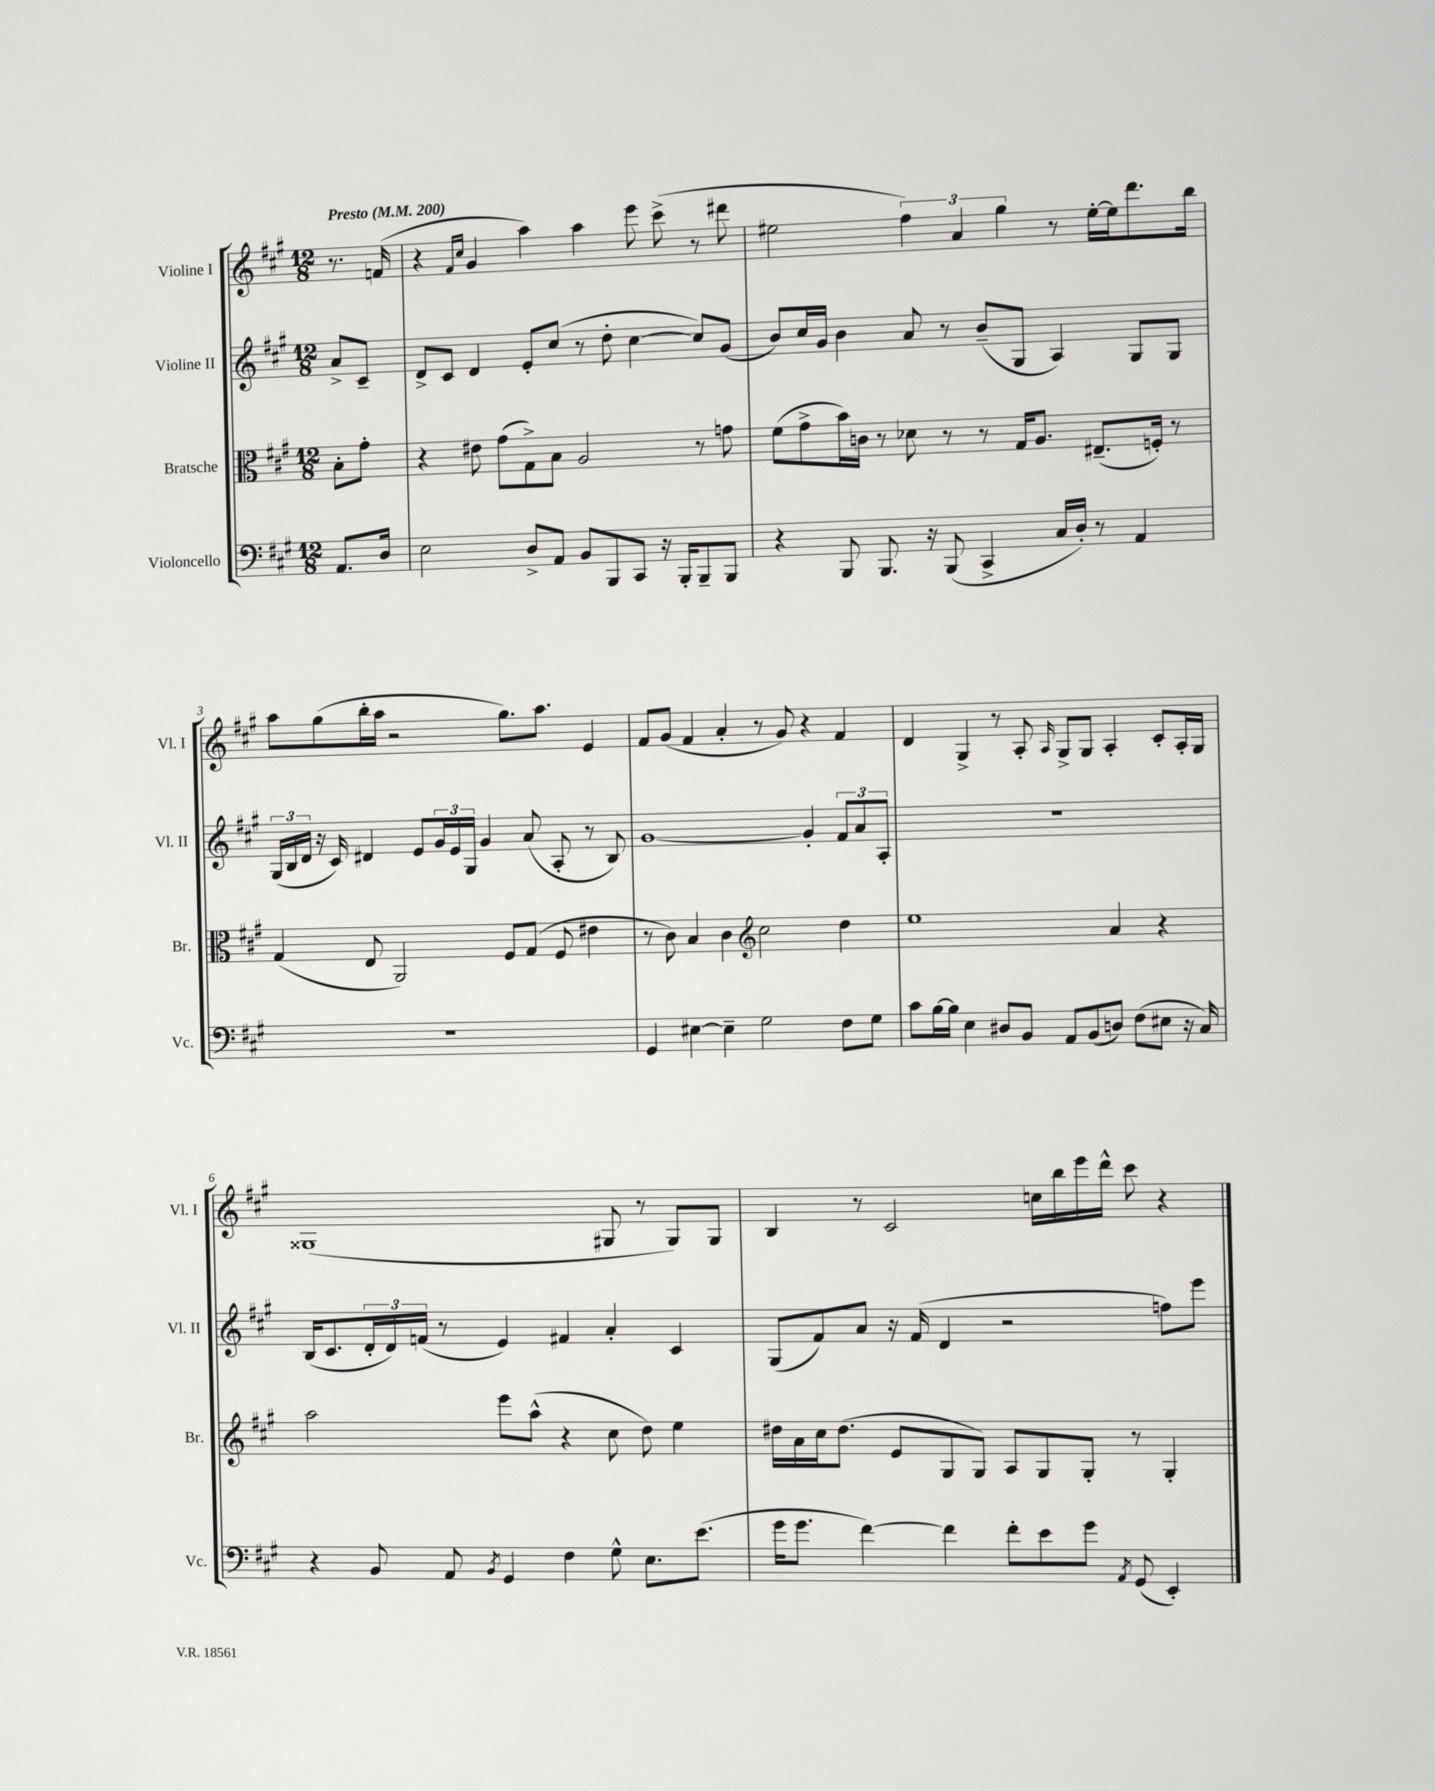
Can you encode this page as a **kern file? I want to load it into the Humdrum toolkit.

**kern	**kern	**kern	**kern
*staff4	*staff3	*staff2	*staff1
*clefF4	*clefC3	*clefG2	*clefG2
*k[f#c#g#]	*k[f#c#g#]	*k[f#c#g#]	*k[f#c#g#]
*M12/8	*M12/8	*M12/8	*M12/8
*MM200	*MM200	*MM200	*MM200
8.AA	8B'	8a^	8.r
.	8g#'	8c#~	.
16D	.	.	(16f
=	=	=	=
2E	4r	8d^	4r
.	.	8c#	.
.	.	.	16qqf#
.	.	.	16qqcc#
.	8e#	4d	4g#
.	(8g#	.	.
8D^	8G#^)	8e'	4aa)
8AA	8B	(8cc#	.
8BB	2A	8r	4aa
8BBB	.	8dd'	.
8CC#	.	[4cc#	8eee
16r	.	.	(8ccc#^
16BBB'	.	.	.
8BBB~	8r	8cc#])	8r
8BBB	8g	(8g#	8ddd#
=	=	=	=
4r	(8f#	8b)	2ee#
.	8g#^	16cc#	.
.	.	16g#	.
8BBB	16b)	4b	.
.	16c	.	.
8.BBB	8r	.	.
.	8d-	8a	6ff#)
16r	.	.	.
(8BBB	8r	8r	.
.	.	.	6a
4CC#^	8r	(8b~	.
.	.	.	6gg#
.	16G#	8G#	.
.	8.A	.	.
16C#	.	4A)	8r
16D')	.	.	.
8r	(8.E#~	.	[16ee#'
.	.	.	16ee#]
4AA	.	8G#	8.ddd
.	16F')	.	.
.	8r	8G#	.
.	.	.	16bb
=	=	=	=
1.r	(4G#	(24G#	8aa
.	.	24B	.
.	.	24d	.
.	.	16r	(8gg#
.	.	16c#)	.
.	8E	4d#	16bb'
.	.	.	16aa
.	2AA)	.	2r
.	.	8e	.
.	.	24g#	.
.	.	24e	.
.	.	24G#	.
.	.	4g#	.
.	8F#	.	8.gg#)
.	(8G#	(8a	.
.	.	.	8.aa
.	8F#	8A'	.
.	4e#	8r	4e
.	.	8B)	.
=	=	=	=
4GG#	8r	[1g#	8f#
.	8c#)	.	(8g#
[4E#	4B	.	4f#
4E#~]	4c#	.	4a'
*	*clefG2	*	*
2G#	2cc#	.	8r
.	.	.	8g#)
.	.	4g#']	4r
8F#	4dd	12f#	4f#
.	.	12a	.
8G#	.	.	.
.	.	12A'	.
=	=	=	=
8c#	1ee	1.r	4d
[16B	.	.	.
16B]	.	.	.
4E	.	.	4G#^
8D#	.	.	8r
8BB	.	.	8A'
.	.	.	16qqA
8AA	.	.	8G#^
(8BB	.	.	8G#
8D)	4a	.	4A'
(8F#	.	.	.
8E#	4r	.	8c#'
16r	.	.	16A'
16C#)	.	.	16G#
=	=	=	=
4r	2aa	(16B	(1G##
.	.	8.c#	.
8BB	.	24d'	.
.	.	24d)	.
.	.	(24f	.
8AA	.	8r	.
8qBB	.	.	.
4GG#	8eee	4e)	.
.	(8aa^^	.	.
4F#	4r	4f#	.
8G#^^	8cc#	4a'	8G#
8.E	8dd)	.	8r
.	4ee	4c#	8G#)
(8.e	.	.	.
.	.	.	8G#
=	=	=	=
16g#	16dd#	(8G#	4B
8.g#	16a	.	.
.	16cc#	8f#)	.
.	(8.dd#	.	.
[4f#)	.	8a	8r
.	8e	16r	2c#
.	.	(16f#	.
4f#]	8G#	4d	.
.	8G#)	.	.
8f#'	8A	2r	.
8e	8G#	.	16cc
.	.	.	16bb
8g#	8G#'	.	16eee
.	.	.	16ddd^^
8qAA	.	.	.
(8GG#	8r	.	8ccc#
4EE')	4G#'	8ff)	4r
.	.	8eee	.
==	==	==	==
*-	*-	*-	*-
